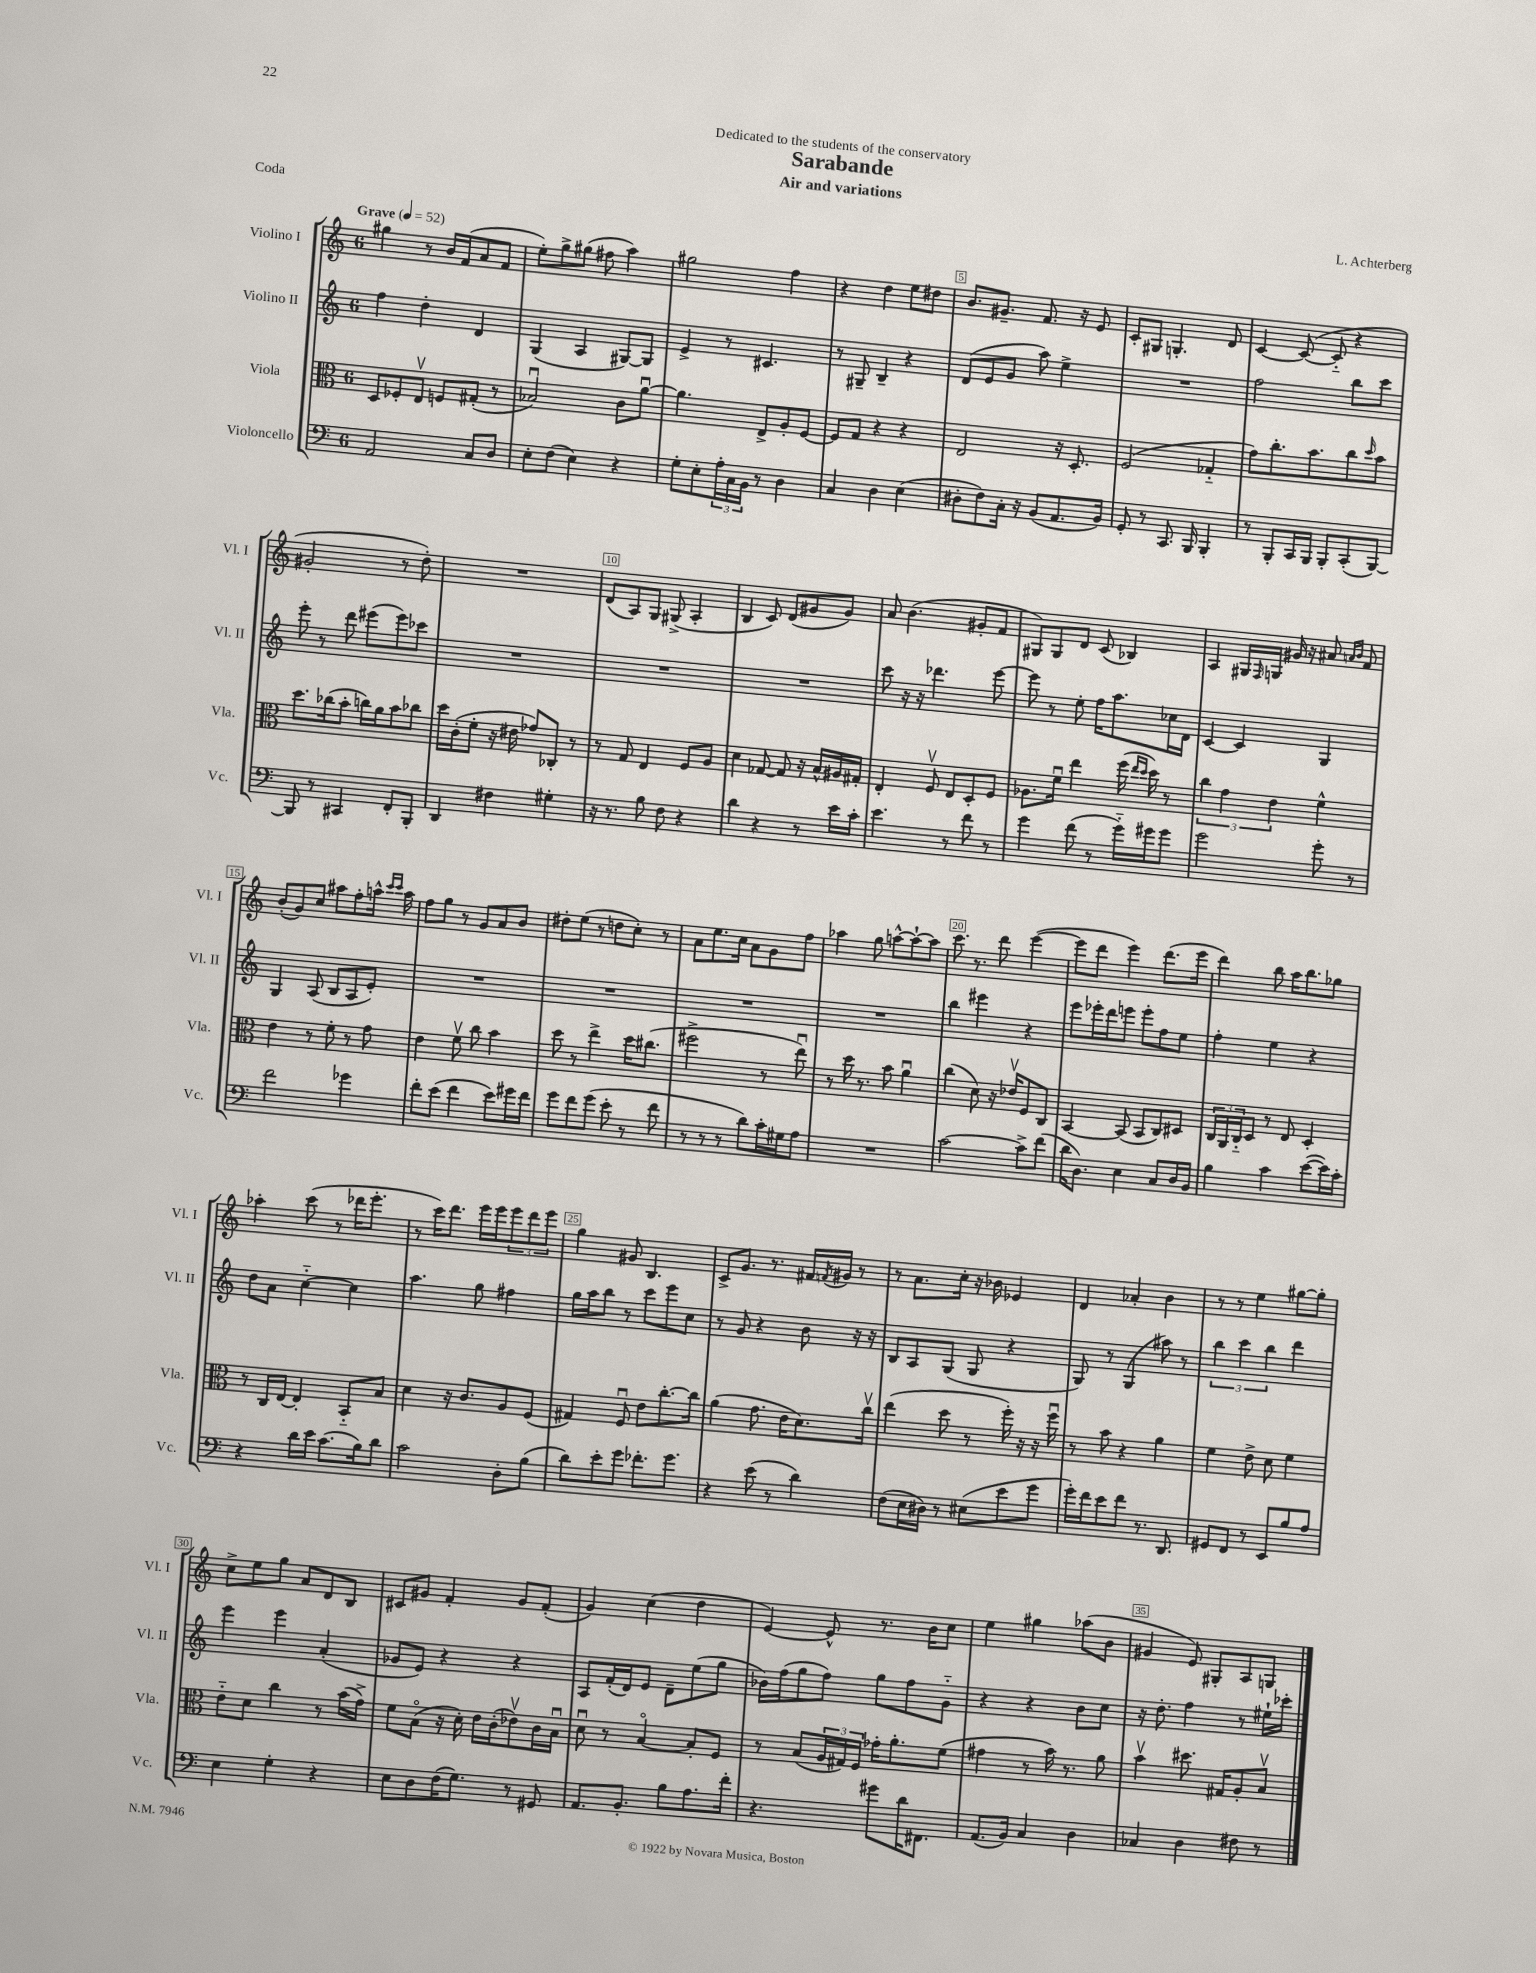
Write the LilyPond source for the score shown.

\header { title = "Sarabande" composer = "L. Achterberg" subtitle = "Air and variations" dedication = "Dedicated to the students of the conservatory" piece = "Coda" }
<<
\new StaffGroup <<
\new Staff = "s0" \with { instrumentName = "Violino I" shortInstrumentName = "Vl. I" } {
    \clef treble \key c \major \once \override Staff.TimeSignature.style = #'single-digit \time 6/8 \tempo "Grave" 4 = 52
    gis''4 r8 b'16 f'16( a'8 f'8 |
    e''8-.) g''8-> gis''8( fis''8 a''4) |
    gis''2 f''4 |
    r4 d''4 e''8 dis''8 |
    b'8. gis'8.-- f'8. r16 e'8 |
    c'8-. gis8 g4.-. d'8 |
    c'4~ c'8~( c'8-_ r4 |
    gis'2-. r8 d''8-.) |
    R2. |
    d'8( a8) g8 gis8->( a4-. |
    b4 c'8) d'8( gis'8 gis'8) |
    a'8 b'4.( gis'8-. f'8 |
    gis8) gis8 d'8 c'8( bes4) |
    a4 gis16 \grace { f16 } g16 gis'16 r16 ais'8 \grace { a'16 b'16 } f'8 |
    b'8-.( g'8) c''8 ais''8 f''8-. a''16-^ \grace { c'''16 c'''16 } a''16 |
    f''8 g''8 r8 g'8 a'8 b'8 |
    dis''8-. e''8( r8 d''8 c''8-.) r8 |
    a'8 e''8. c''16 a'8 g'8 f''8 |
    aes''4 g''8 a''8~-^ a''8~-! a''8 |
    c'''8. r8. d'''8 e'''4~( |
    e'''8 d'''8 e'''4) d'''8.( e'''16 |
    d'''4) b''8 a''16 b''8. ges''8 |
    aes''4-. c'''8( r8 des'''16 e'''8.-. |
    r8 c'''16) d'''8. e'''16 e'''16 \tuplet 3/2 { e'''8 d'''8 e'''8 } |
    g''4 gis'8 b4. |
    c'8-> g'8. r8. fis'16 \acciaccatura { f'8 } gis'16 r8 |
    r8 a'8. c''16-. r16 bes'16 ees'4 |
    d'4 aes'4-. b'4 |
    r8 r8 e''4 gis''8~ gis''8-. |
    c''8-> e''8 g''8 a'8 d'8 b8 |
    cis'8 gis'8 f'4-. gis'8 f'8-.( |
    g'4) c''4( d''4 |
    e'4~) e'8-^ r8. b'16 c''8 |
    e''4 gis''4 aes''8( b'8 |
    gis'4 e'8) gis8-. a8 g8 \bar "|." |
}
\new Staff = "s1" \with { instrumentName = "Violino II" shortInstrumentName = "Vl. II" } {
    \clef treble \key c \major \once \override Staff.TimeSignature.style = #'single-digit \time 6/8
    f''4 d''4-. d'4 |
    g4( a4 gis8~) gis8 |
    e'4-> r8 cis'4. |
    r8 gis8-- b4-- r4 |
    d'8( e'8 g'8 a''8) e''4-> |
    R2. |
    f''2 b''8 c'''8 |
    e'''8-. r8 d'''8 eis'''8( eis'''8) ces'''8 |
    R2. |
    R2. |
    R2. |
    c'''8 r16 r16 des'''4. e'''8~ |
    e'''8 r8 e''8-. f''16 a''8. ces''16 d'16 |
    c'4~ c'4 g4 |
    g4 a8( b8 a8 e'8-.) |
    R2. |
    R2. |
    R2. |
    R2. |
    b''4 eis'''4 r4 |
    e'''8 ees'''16-. d'''16 e'''8 e'''8-. f''8 e''8 |
    f''4-. e''4 r4 |
    d''8 a'8 c''4~-_ c''4 |
    a''4. g''8 fis''4 |
    g''16 a''16 b''8 r8 c'''8 e'''8 c''8 |
    r8 g'8 r4 b'8 r16 r16 |
    b8 a8 g8( g8 r4 |
    g8) r8 g4( ais''8) r8 |
    \tuplet 3/2 { b''4 c'''4 b''4 } d'''4 |
    e'''4 e'''4 a'4-.( |
    ges'8 e'8) r4 r4 |
    a8 f'16-.( d'16) e'8 d'8-- e''8( g''8 |
    bes'16) f''16( g''8 f''8) g''8 f''8 g'8-_ |
    r4 r4 b'8 c''8 |
    r16 d''8.-. f''4 r8 eis''16-! ces'''16-. \bar "|." |
}
\new Staff = "s2" \with { instrumentName = "Viola" shortInstrumentName = "Vla." } {
    \clef alto \key c \major \once \override Staff.TimeSignature.style = #'single-digit \time 6/8
    d8 fes8-. e8\upbow f8 gis8-.( r8 |
    bes2\downbow) c'8 a'8~\downbow |
    a'4. e8-> a8-. f8~ |
    f8 g8 r4 r4 |
    e2 r16 d8.-. |
    f2( ges4-_ |
    g'8) c''8.-. b'8. c''8 \grace { d''16 } b'8 |
    d''8. ces''16( b'8-. c''16) a'16 b'8 ces''8 |
    d''16 c'16-.( f'8-. r16 eis'16 ges'8) ces8-. r8 |
    r8 g8 e4 f8 a8 |
    d'4 ges8~ ges8 r16 b16-^ ais16 gis16-. |
    e4-. f8\upbow e8 d8-. f8 |
    aes8. f'16\downbow e''4 f''16( \grace { e''16 d''16 } d''16) r8 |
    \tuplet 3/2 { c''4 g'4 e'4 } f'4-^ |
    e'4 r8 f'8-. r8 g'8 |
    e'4 f'8\upbow c''8 b'4 |
    d''8 r8 e''4-> d''16 cis''8.( |
    fis''2-> r8 e''8\downbow) |
    r8 d''16 r8. b'8 a'4\downbow |
    c''4( d'8) r16 ees'16\upbow f8 c8 |
    b,4~ b,8( b,8 c8) dis8 |
    \tuplet 3/2 { c16 a,16 c16-_ } d8 r8 e8 d4-. |
    r8 c16 e16~ e4-. b,8-_ b8 |
    d'4 r16 c'8. a8 f8( |
    gis4) f8\downbow e'8 c''8.~-. c''16 |
    a'4( g'8. e'16 d'8.) c''16\upbow |
    e''4( d''8 r8 f''16-.) r16 r16 f''16\downbow |
    r8 b'8 r4 a'4 |
    f'4 e'8-> d'8 f'4 |
    e'8-_ d'8 c''4 r8 b'16( g'16->) |
    f'8 b8\flageolet( r16 d'16-.) e'16 c'16-.( ees'8\upbow) c'16 b16\downbow |
    d'8\downbow r8 b4~\flageolet b8-. f8 |
    r8 b8( \tuplet 3/2 { a16 gis16) f16 } ges'16-. a'8.-. f'8( |
    gis'4 r8 b'16) r8. a'8 |
    b'4\upbow dis''8. gis16 a8-. b8\upbow \bar "|." |
}
\new Staff = "s3" \with { instrumentName = "Violoncello" shortInstrumentName = "Vc." } {
    \clef bass \key c \major \once \override Staff.TimeSignature.style = #'single-digit \time 6/8
    a,2 c8 d8 |
    e8-. f8( e4) r4 |
    g8-. e8-. \tuplet 3/2 { a16-. c16 b,16 } r8 d4 |
    c4 d4 e4( |
    dis8-. f8) c16-. r16 b,8( a,8. b,16) |
    g,8-. r8 c,8. b,,16 b,,4-. |
    r8 b,,8-. c,16 b,,16 b,,8-. c,8-.( b,,8~) |
    b,,8 r8 cis,4 f,8-. b,,8-. |
    d,4 fis4 gis4-. |
    r16 r8. b8 f8 r4 |
    d'4 r4 r8 e'16 c'16-. |
    e'4. r8 f'8 r8 |
    g'4 f'8( r8 g'16-_) gis'16 gis'8 |
    g'2 g'8-. r8 |
    f'2 ges'4 |
    f'8-. e'8( f'4 e'8) gis'16 f'16 |
    g'8 f'8 g'8( e'8-. r8 f'8 |
    r8 r8 r8 d'8) c'16-. gis16 a8 |
    R2. |
    c'2~ c'8-> f'8( |
    d'16 d8.) e4 c8 d16 b,16 |
    b4 c'4 e'8~( e'16) c'16-. |
    r4 d'16 e'16 c'8.( b16) d'8 |
    c'2 d8-. b8( |
    d'8) e'8-. g'8 fes'8.-. g'8. |
    r4 e'8( r8 d'4) |
    f8( e16 dis16) r8 eis8( e'8 g'8 |
    g'16-.) f'16 e'8 f'8 r8. d,8. |
    gis,8 f,8 r8 e,8 b8 a8 |
    e4 g4-. r4 |
    e8 d8 f16( g8.) r8 gis,8 |
    a,8. b,8.-. b8 a8. f'16-. |
    r4. gis'8 d'16 fis,8. |
    a,8.( b,16) c4 d4 |
    ces4 d4 fis8 r8 \bar "|." |
}
>>
>>
\layout { \context { \Score \override BarNumber.break-visibility = ##(#f #t #t) barNumberVisibility = #(every-nth-bar-number-visible 5) \override BarNumber.stencil = #(make-stencil-boxer 0.1 0.3 ly:text-interface::print) } }
